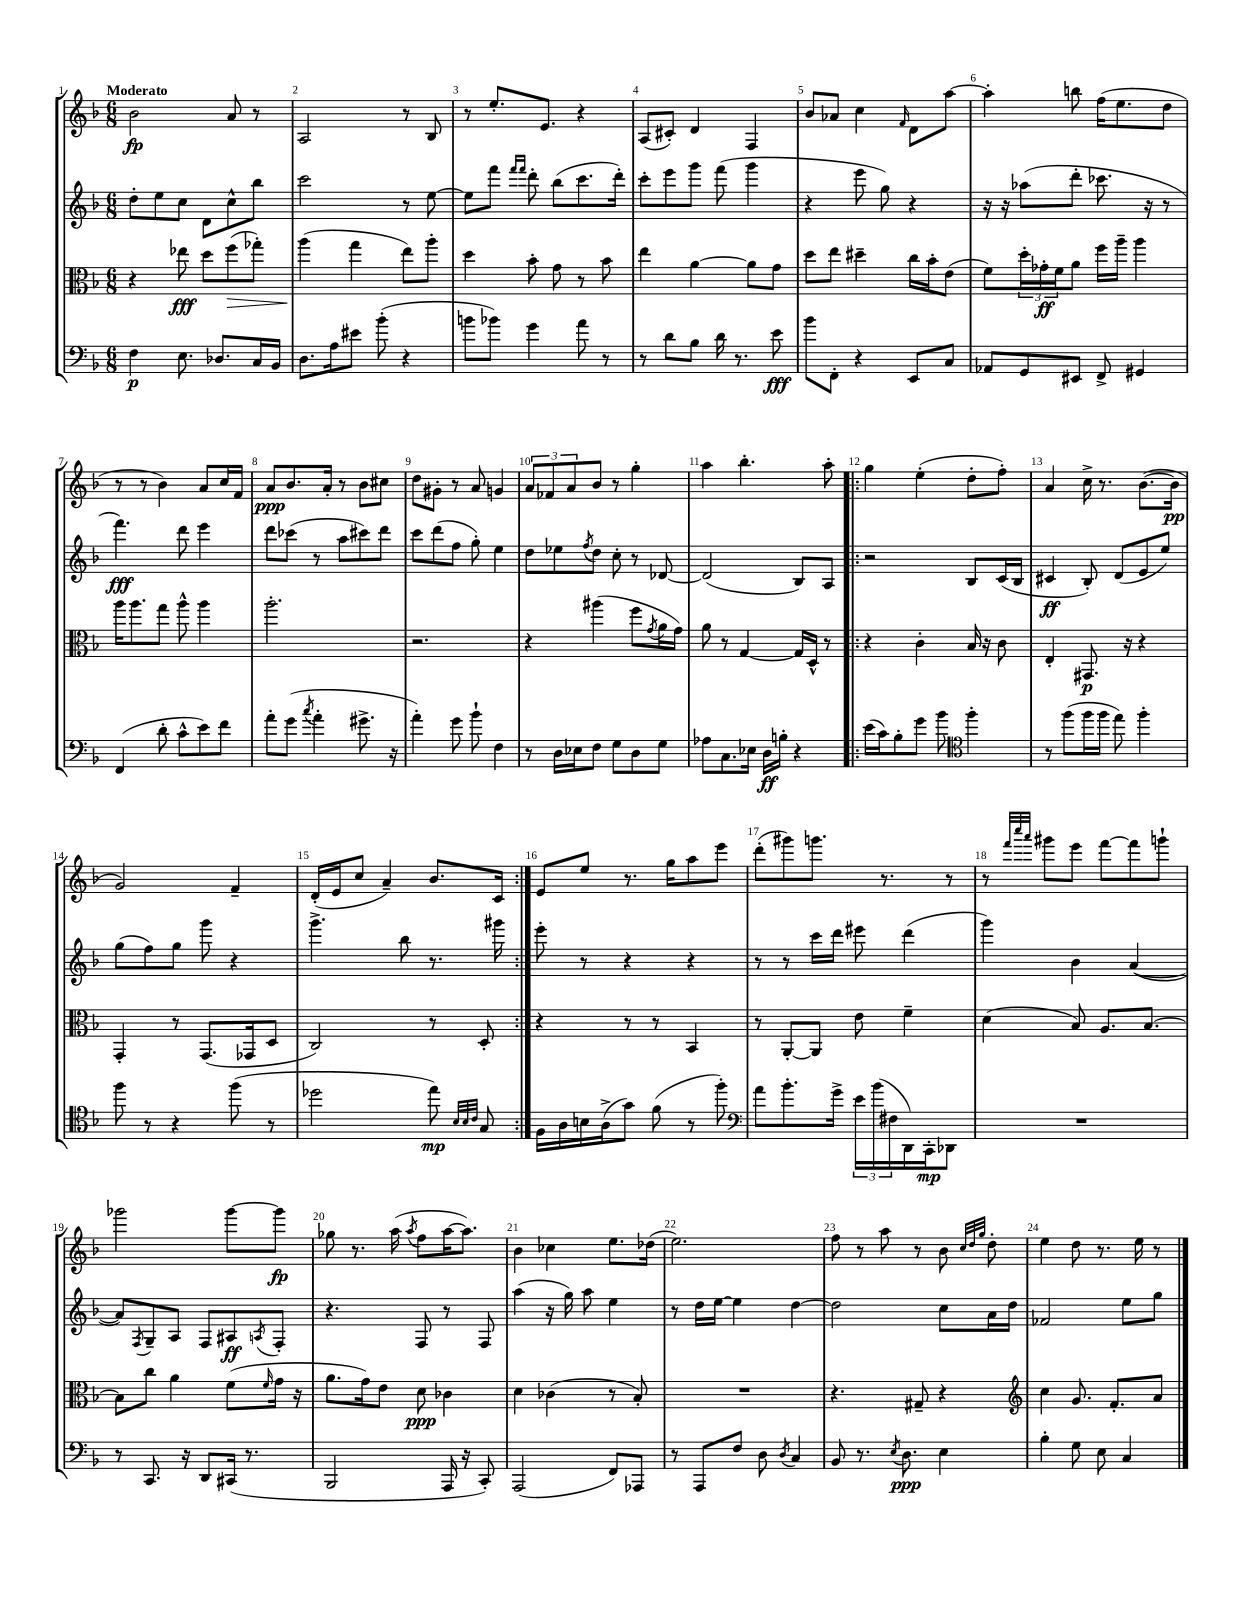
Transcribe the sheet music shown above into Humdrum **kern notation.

**kern	**dynam	**kern	**dynam	**kern	**dynam	**kern	**dynam
*part4	*part4	*part3	*part3	*part2	*part2	*part1	*part1
*staff4	*staff4	*staff3	*staff3	*staff2	*staff2	*staff1	*staff1
*clefF4	*	*clefC3	*	*clefG2	*	*clefG2	*
*k[b-]	*	*k[b-]	*	*k[b-]	*	*k[b-]	*
*M6/8	*	*M6/8	*	*M6/8	*	*M6/8	*
=1	=1	=1	=1	=1	=1	=1	=1
!	!	!	!	!	!	!LO:TX:a:B:t=Moderato	!
4F\	p	4r	.	8dd'\L	.	2b-\	fp
.	.	.	.	8ee\	.	.	.
8.E\	.	8ee-X\	fff	8cc\J	.	.	.
.	.	8dd\L	.	8d\L	.	.	.
8.D-X/L	.	.	.	.	.	.	.
!	!	!	!LO:HP:b	!	!	!	!
.	.	(8ff\	>	8cc^^\	.	8a/	.
16C/L	.	8gg-X'\J)	.	8bb-\J	.	8r	.
16BB-/JJ	.	.	.	.	.	.	.
=2	=2	=2	=2	=2	=2	=2	=2
8.D\L	.	(4aa\	.	2ccc\	.	2A/	.
16A\k	.	.	.	.	.	.	.
8e#X\J	.	4gg\	]	.	.	.	.
(8b-'\	.	.	.	.	.	.	.
4r	.	8ee\L)	.	8r	.	8r	.
.	.	8aa'\J	.	[8ee\	.	8B-/	.
=3	=3	=3	=3	=3	=3	=3	=3
8bn\L	.	4dd\	.	8ee\L]	.	8r	.
8b-X\J)	.	.	.	8fff\J	.	8.ee'/L	.
.	.	.	.	16qqfff/LL	.	.	.
.	.	.	.	16qqfff/JJ	.	.	.
4g\	.	8b-'\	.	8ddd'\	.	.	.
.	.	.	.	.	.	8.e/J	.
.	.	8g\	.	(8bb-\L	.	.	.
8a\	.	8r	.	8.ccc\	.	4r	.
8r	.	8b-\	.	.	.	.	.
.	.	.	.	16ddd'\Jk)	.	.	.
=4	=4	=4	=4	=4	=4	=4	=4
8r	.	4ee\	.	8ccc'\L	.	(8A/L	.
8d\L	.	.	.	8eee\	.	8c#X'/J)	.
8B-\J	.	[4a\	.	8ggg\J	.	4d/	.
16d\	.	.	.	(8fff\	.	.	.
8.r	.	.	.	.	.	.	.
.	.	8a\L]	.	4ggg\	.	4F/	.
8e\	fff	8g\J	.	.	.	.	.
=5	=5	=5	=5	=5	=5	=5	=5
8b-\L	.	8dd\L	.	4r	.	8b-/L	.
8FF'\J	.	8ee\J	.	.	.	8a-X/J	.
4r	.	4dd#X~\	.	8eee\	.	4cc\	.
.	.	.	.	8gg\)	.	.	.
.	.	.	.	.	.	16qqf/	.
8EE/L	.	16cc\LL	.	4r	.	8d\L	.
.	.	16b-'\J	.	.	.	.	.
8C/J	.	(8e\J	.	.	.	[8aa\J	.
=6	=6	=6	=6	=6	=6	=6	=6
8AA-X/L	.	8f\L)	.	16r	.	4aa'\]	.
.	.	.	.	16r	.	.	.
8GG/	.	24dd'\L	.	(8aa-X\L	.	.	.
.	.	24g-X'\	ff	.	.	.	.
.	.	24f\J	.	.	.	.	.
8EE#X/J	.	8a\J	.	8ddd'\J	.	8bbn\	.
8FF^/	.	16ff\LL	.	8.ccc-X\	.	(16ff\KL	.
.	.	16aa~\JJ	.	.	.	8.ee\	.
4GG#X/	.	4aa\	.	.	.	.	.
.	.	.	.	16r	.	.	.
.	.	.	.	8r	.	8dd\J	.
!!LO:LB:g=z
=7	=7	=7	=7	=7	=7	=7	=7
(4FF/	.	16aa\KL	.	4.fff\)	fff	8r	.
.	.	8.aa\	.	.	.	.	.
.	.	.	.	.	.	8r	.
8d'\	.	8gg\J	.	.	.	4b-\)	.
8c^^\L	.	8aa^^\	.	8ddd\	.	.	.
8e\)	.	4aa\	.	4eee\	.	8a/L	.
8f\J	.	.	.	.	.	16cc/L	.
.	.	.	.	.	.	16f/JJ	.
=8	=8	=8	=8	=8	=8	=8	=8
8a'\L	.	2.aa'\	.	8ddd\L	.	8a/L	ppp
(8g\J	.	.	.	(8ccc-X\J	.	8.b-/	.
8qcc/	.	.	.	.	.	.	.
4a'\	.	.	.	8r	.	.	.
.	.	.	.	.	.	16a'/Jk	.
.	.	.	.	8aa\L	.	8r	.
8.g#X^\	.	.	.	8ccc#X\)	.	8b-\L	.
.	.	.	.	8ddd\J	.	8cc#X\J	.
16r	.	.	.	.	.	.	.
=9	=9	=9	=9	=9	=9	=9	=9
4a'\)	.	2.r	.	8ccc\L	.	8dd\L	.
.	.	.	.	(8ddd\	.	8g#X'\J	.
8g\	.	.	.	8ff\J	.	8r	.
8b-`\	.	.	.	8gg'\)	.	8a/	.
4F\	.	.	.	4ee\	.	4gn/	.
=10	=10	=10	=10	=10	=10	=10	=10
8r	.	4r	.	8dd\L	.	12a/L	.
.	.	.	.	.	.	12f-X/	.
16D\LL	.	.	.	8ee-X\	.	.	.
.	.	.	.	.	.	12a/	.
16E-X\J	.	.	.	.	.	.	.
.	.	.	.	8qff/	.	.	.
8F\J	.	(4aa#X\	.	8dd\J	.	8b-/J	.
8G\L	.	.	.	8cc'\	.	8r	.
8D\	.	8ff\L	.	8r	.	4gg'\	.
.	.	8qg/	.	.	.	.	.
8G\J	.	16a\L	.	[8d-X/	.	.	.
.	.	16g\JJ)	.	.	.	.	.
=11	=11	=11	=11	=11	=11	=11	=11
8A-X\L	.	8a\	.	(2d-/]	.	4aa\	.
8.C\	.	8r	.	.	.	.	.
.	.	[4G/	.	.	.	4.bb-'\	.
16E-X\Jk	.	.	.	.	.	.	.
16D\LL	ff	.	.	.	.	.	.
16Bn'\JJ	.	.	.	.	.	.	.
4r	.	16G/LL]	.	8B-/L)	.	.	.
.	.	16D^^/JJ	.	.	.	.	.
.	.	8r	.	8A/J	.	8aa'\	.
=12!|:	=12!|:	=12!|:	=12!|:	=12!|:	=12!|:	=12!|:	=12!|:
(16e\LL	.	4r	.	2r	.	4gg\	.
16c\J)	.	.	.	.	.	.	.
8B-'\	.	.	.	.	.	.	.
8g\J	.	4c'\	.	.	.	(4ee'\	.
8b-\	.	.	.	.	.	.	.
*clefC4	*	*	*	*	*	*	*
4ff'\	.	16B-/	.	8B-/L	.	8dd'\L	.
.	.	16r	.	.	.	.	.
.	.	8c\	.	(16c/L	.	8ff'\J)	.
.	.	.	.	16B-/JJ	.	.	.
=13	=13	=13	=13	=13	=13	=13	=13
8r	.	4E'/	.	4c#X/	ff	4a/	.
(8ff\L	.	.	.	.	.	.	.
16ff\L	.	8.GG#X/	p	8B-'/)	.	16cc^\	.
16ff\JJ	.	.	.	.	.	8.r	.
8ee\)	.	.	.	(8d/L	.	.	.
.	.	16r	.	.	.	.	.
4ff'\	.	4r	.	8e/	.	([8.b-\L	.
.	.	.	.	8ee/J)	.	.	.
.	.	.	.	.	.	16b-\Jk]	pp
!!LO:LB:g=z
=14	=14	=14	=14	=14	=14	=14	=14
8ff\	.	4GG'/	.	(8gg\L	.	2g/)	.
8r	.	.	.	8ff\)	.	.	.
4r	.	8r	.	8gg\J	.	.	.
.	.	(8.GG/L	.	8ggg\	.	.	.
(8ff\	.	.	.	4r	.	4f~/	.
.	.	16GG-X/k	.	.	.	.	.
8r	.	8D/J	.	.	.	.	.
=15	=15	=15	=15	=15	=15	=15	=15
2dd-X\	.	2C/)	.	4.ggg^\	.	(16d'/LL	.
.	.	.	.	.	.	16e/J	.
.	.	.	.	.	.	8cc/J	.
.	.	.	.	.	.	4a~/)	.
.	.	.	.	8bb-\	.	.	.
8ee\)	mp	8r	.	8.r	.	8.b-/L	.
32qqB-/LLL	.	.	.	.	.	.	.
32qqB-/	.	.	.	.	.	.	.
32qqc/JJJ	.	.	.	.	.	.	.
8G/	.	8D'/	.	.	.	.	.
.	.	.	.	16ggg#X\	.	16c/Jk	.
=16:|!	=16:|!	=16:|!	=16:|!	=16:|!	=16:|!	=16:|!	=16:|!
16F\LL	.	4r	.	8eee'\	.	8e/L	.
16A\	.	.	.	.	.	.	.
16Bn\	.	.	.	8r	.	8ee/J	.
(16A^\J	.	.	.	.	.	.	.
8g\J)	.	8r	.	4r	.	8.r	.
(8f\	.	8r	.	.	.	.	.
.	.	.	.	.	.	16gg\KL	.
8r	.	4BB-/	.	4r	.	8aa\	.
8ff'\)	.	.	.	.	.	8eee\J	.
=17	=17	=17	=17	=17	=17	=17	=17
*clefF4	*	*	*	*	*	*	*
8a\L	.	8r	.	8r	.	(8ddd'\L	.
8.b-'\	.	[8AA'/L	.	8r	.	8ggg#X\)	.
.	.	8AA/J]	.	16ccc\LL	.	8.gggn\J	.
16g^\Jk	.	.	.	16ddd\JJ	.	.	.
24e\LL	.	8e\	.	8eee#X\	.	.	.
(24b-\	.	.	.	.	.	.	.
.	.	.	.	.	.	8.r	.
24F#X\	.	.	.	.	.	.	.
16DD\)	.	4f~\	.	(4ddd\	.	.	.
16CC'\J	mp	.	.	.	.	.	.
8DD-X\J	.	.	.	.	.	8r	.
=18	=18	=18	=18	=18	=18	=18	=18
2.r	.	(4d\	.	4ggg\)	.	8r	.
.	.	.	.	.	.	32qqfff/LLL	.
.	.	.	.	.	.	32qqcccc/	.
.	.	.	.	.	.	32qqaaa/JJJ	.
.	.	.	.	.	.	8ggg#X\L	.
.	.	8B-/)	.	4b-\	.	8eee\J	.
.	.	8.A/L	.	.	.	[8fff\L	.
.	.	.	.	([4a/	.	8fff\]	.
.	.	[8.B-/J	.	.	.	.	.
.	.	.	.	.	.	8gggn`\J	.
!!LO:LB:g=z
=19	=19	=19	=19	=19	=19	=19	=19
8r	.	8B-\L]	.	8a/L])	.	2ggg-X\	.
.	.	.	.	8qF/	.	.	.
8.CC/	.	8cc\J	.	8G~/	.	.	.
.	.	4a\	.	8A/J	.	.	.
16r	.	.	.	.	.	.	.
8DD/L	.	.	.	8F/L	.	.	.
(16CC#X/Jk	.	(8f\L	.	8A#X/	ff	[8ggg-\L	.
8.r	.	.	.	.	.	.	.
.	.	16qqf/	.	8qAn/	.	.	.
.	.	16g\Jk	.	8F'/J	.	8ggg-\J]	fp
.	.	16r	.	.	.	.	.
=20	=20	=20	=20	=20	=20	=20	=20
2BBB-/	.	8.a\L	.	4.r	.	8gg-X\	.
.	.	.	.	.	.	8.r	.
.	.	16g\k)	.	.	.	.	.
.	.	8e\J	.	.	.	.	.
.	.	.	.	.	.	(16aa\	.
.	.	.	.	.	.	8qaa/	.
.	.	8d\	ppp	8F/	.	8ff\L	.
16AAA/	.	4c-X\	.	8r	.	[16aa\K	.
16r	.	.	.	.	.	8.aa\J])	.
8CC'/)	.	.	.	8F/	.	.	.
=21	=21	=21	=21	=21	=21	=21	=21
(2AAA/	.	4d\	.	(4aa\	.	4b-\	.
.	.	(4c-X\	.	16r	.	4cc-X\	.
.	.	.	.	16gg\)	.	.	.
.	.	.	.	8aa\	.	.	.
8FF/L)	.	8r	.	4ee\	.	8.ee\L	.
8AAA-X/J	.	8B-'/)	.	.	.	.	.
.	.	.	.	.	.	(16dd-X\Jk	.
=22	=22	=22	=22	=22	=22	=22	=22
8r	.	2.r	.	8r	.	2.ee\)	.
8AAA/L	.	.	.	16dd\LL	.	.	.
.	.	.	.	[16ee\JJ	.	.	.
8F/J	.	.	.	4ee\]	.	.	.
8D\	.	.	.	.	.	.	.
8qD/	.	.	.	.	.	.	.
4C/	.	.	.	[4dd\	.	.	.
=23	=23	=23	=23	=23	=23	=23	=23
8BB-/	.	4.r	.	2dd\]	.	8ff\	.
8.r	.	.	.	.	.	8r	.
.	.	.	.	.	.	8aa\	.
8qE/	.	.	.	.	.	.	.
8.D\	ppp	.	.	.	.	.	.
.	.	8G#X~/	.	.	.	8r	.
4E\	.	4r	.	8cc\L	.	8b-\	.
.	.	.	.	.	.	32qqcc/LLL	.
.	.	.	.	.	.	32qqdd/	.
.	.	.	.	.	.	32qqgg/JJJ	.
.	.	.	.	16a\L	.	8dd'\	.
.	.	.	.	16dd\JJ	.	.	.
=24	=24	=24	=24	=24	=24	=24	=24
*	*	*clefG2	*	*	*	*	*
4B-'\	.	4cc\	.	2f-X/	.	4ee\	.
8G\	.	8.g/	.	.	.	8dd\	.
8E\	.	.	.	.	.	8.r	.
.	.	8.f'/L	.	.	.	.	.
4C/	.	.	.	8ee\L	.	.	.
.	.	.	.	.	.	16ee\	.
.	.	8a/J	.	8gg\J	.	8r	.
==	==	==	==	==	==	==	==
*-	*-	*-	*-	*-	*-	*-	*-
